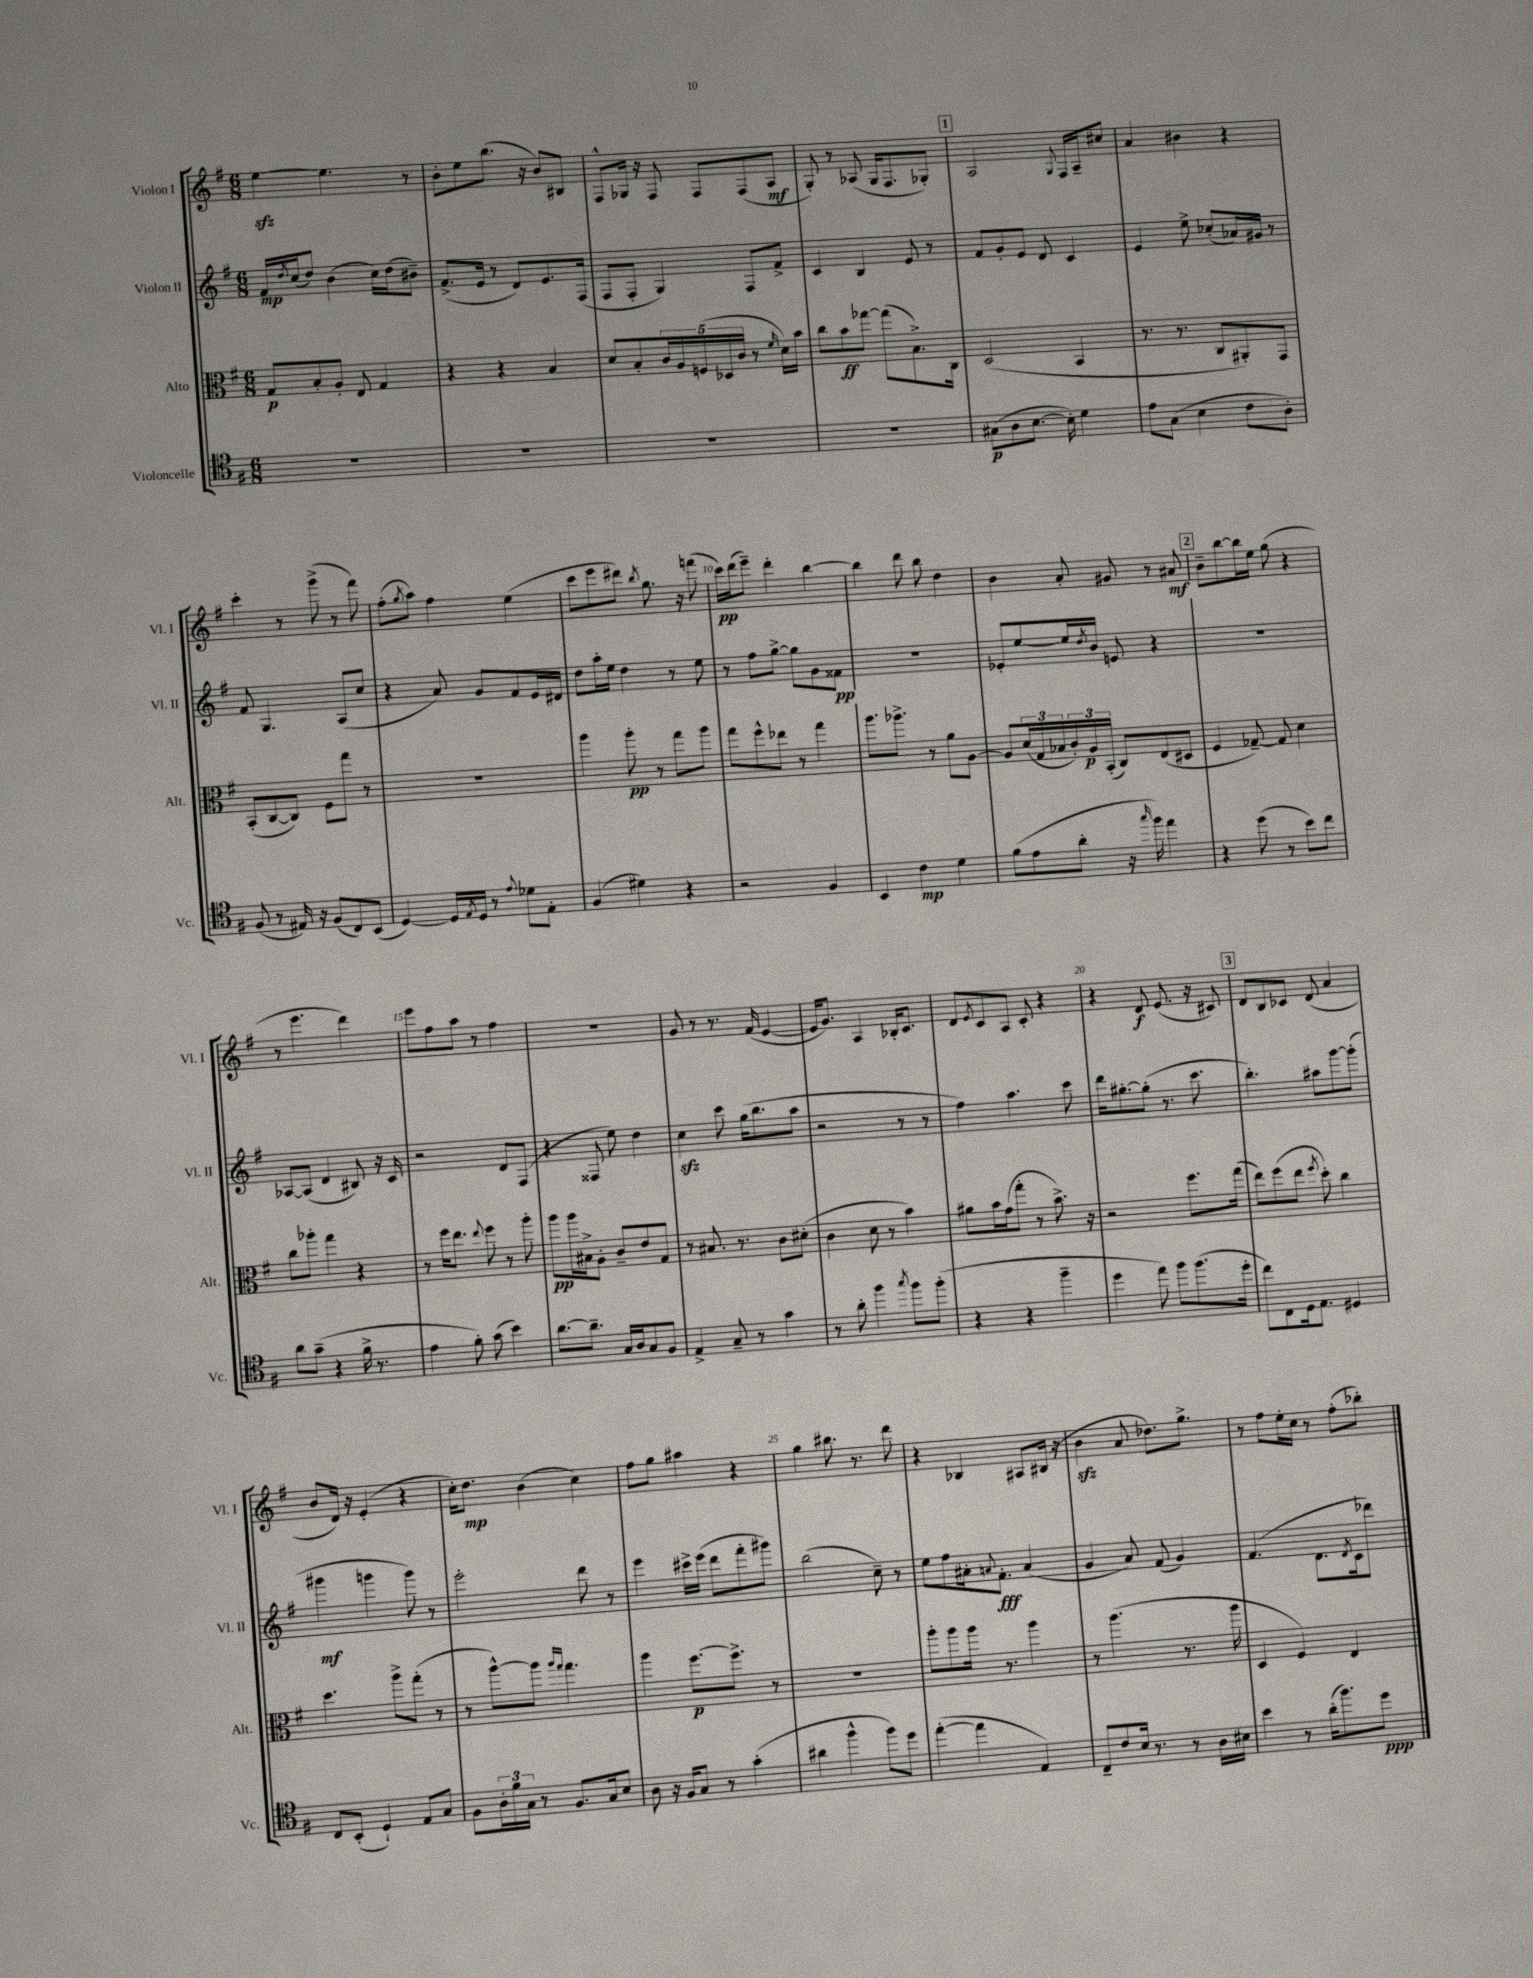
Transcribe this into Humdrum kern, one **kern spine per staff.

**kern	**kern	**kern	**kern
*staff4	*staff3	*staff2	*staff1
*clefC4	*clefC3	*clefG2	*clefG2
*k[f#]	*k[f#]	*k[f#]	*k[f#]
*M6/8	*M6/8	*M6/8	*M6/8
2.r	8G/L	16f#/LL	[4ee\
.	.	8qdd/	.
.	.	(16cc/J	.
.	8B'/	8dd/J)	.
.	8A'/J	(4b\	4.ee\]
.	8E/	.	.
.	4G/	16cc\LL)	.
.	.	(16dd\J	.
.	.	8b#~\J)	8r
=	=	=	=
2.r	4r	(8.f#^/L	8b'\L
.	.	.	8ee\
.	.	16e/Jk	.
.	4r	8r	(8.bb\J
.	.	8d/L)	.
.	.	.	16r
.	4B/	8.e/	8b/L)
.	.	.	8B#/J
.	.	(16F#/Jk	.
=	=	=	=
2.r	8d/L	8F#/L	8F#^^/L
.	8B'/	8F#'/J	16G-/Jk
.	.	.	16r
.	20c/L	4G/)	8F#/
.	20A/	.	.
.	(20F/	.	.
.	.	.	8F#/L
.	20D-/	.	.
.	20c/JJ	.	.
.	8r	8F#/L	(8F#/
.	16qqf#/	.	.
.	16d\LL)	8f#^/J	8A/J
.	16b\JJ	.	.
=	=	=	=
2.r	8cc\L	4c/	8G'/)
.	8b\	.	8r
.	[8gg-\J	4B/	(8A-/
.	(8gg-\]L	.	16G/LK
.	.	.	8.F#/
.	8.B^\)	8e/	.
.	.	8r	8G-'/J)
.	16C\Jk	.	.
=	=	=	=
(8G#\L	(2D/	8f#/L	2A/
8A\	.	8g'/	.
[8.B\J	.	8e/J	.
.	.	8d/	.
16B'\])	.	.	.
.	.	.	8qqG/
4d\	4BB/	4c/	16F#/LL
.	.	.	16A~/J
.	.	.	8cc#/J
=	=	=	=
8e\L	8.r	4e/	4a/
(8G\J	.	.	.
.	8.r	.	.
4B\	.	8ee^\	4b#\
.	8C/L	(8cc-'/L	.
8c\L	8AA#'/)	16a-/L)	4r
.	.	16g#/JJ	.
8A'\J)	8GG/J	8r	.
=	=	=	=
(8F#/	(8BB'/L	8f#/	4ccc'\
8r	[8C/	4.G/	.
16E#/)	8C/]J)	.	8r
16r	.	.	.
(8F#/L	8F#\L	.	(8ggg^\
8C/)	8gg\J	(8A/L	8r
(8BB/J	8r	8cc/J	8fff#\)
=	=	=	=
[4D/)	2.r	4r	(8ff#'\L
.	.	.	8qgg/
.	.	.	8aa\J)
16D/]LL	.	8a/)	4ff#\
8qE/	.	.	.
16D/JJ	.	.	.
8r	.	8g/L	.
8qqe/	.	.	.
8d-\L	.	8f#/	(4ee\
8E'\J	.	16e/L	.
.	.	16d#/JJ	.
=	=	=	=
(4F#/	4aa\	8dd\L	8ccc\L
.	.	16aa'\L	8eee\
.	.	16ee\JJ	.
4d#\)	8aa'\	4dd\	8ddd#\J)
.	.	.	8qbb/
.	8r	.	8.gg\
4r	8gg\L	8r	.
.	.	.	16r
.	8aa\J	8ee\	(8fff\
=	=	=	=
2r	8gg\L	8r	16ccc\LL)
.	.	.	(16ddd\J
.	8ff#^^\	8ff#\L	8eee~\J)
.	8ee-\J	[8gg^\J	4ddd'\
.	8r	8gg\]L	.
4F#/	4gg\	8g\	[4bb\
.	.	8f##\J	.
=	=	=	=
4BB/	8.aa\L	2.r	4bb\]
.	8.aa-^\J	.	.
4c\	.	.	8ddd\
.	8r	.	8bb\
4d\	8a\L	.	4dd\
.	[8A\J	.	.
=	=	=	=
(8f#\L	8A/]L	8e-'/L	4b\
8e\	(24d/L	[8ee/	.
.	24G/	.	.
.	24B-/	.	.
8a'\J	24c'/)	16ee/]L	8a'/
.	24A/	.	.
.	.	8qdd/	.
.	.	16b/JJ	.
.	(24BB'/JJ	.	.
16r	8C/L)	8e/	8g#/
16qqgg/	.	.	.
16ff#\)	.	.	.
4ee\	(8E/	4r	8r
.	8D#/J	.	8a#/
=	=	=	=
4r	4F#/	2.r	8b~\L
.	.	.	[8bb\
(8dd\	[8G-~/)	.	16bb\]L
.	.	.	16ee\JJ
8r	8G-/]	.	(8gg\
8b\L)	4d\	.	4r
8cc\J	.	.	.
=	=	=	=
8a\L	8cc\L	[8A-/L	8r
(8g~\J	8aa-'\J	(8A-/]J	4.eee\
4r	4gg\	4d/	.
16f#^\	4r	8B#/)	4ddd\)
8.r	.	.	.
.	.	16r	.
.	.	16c/	.
=	=	=	=
4e\	8r	2r	8eee\L
.	16ff#\LK	.	8ff#\
.	8.ee\J	.	.
8f#'\)	.	.	8aa\J
.	8qqee/	.	.
(8g\	8ff#\	.	8r
4b\)	8r	8d/L	4ff#\
.	8aa'\	(8F#/J	.
=	=	=	=
[8.a\L	8aa\L	4r	2.r
.	16aa\L	.	.
8.a~\]J	16B#^\J	.	.
.	8A'\J	8F##/	.
16G/LL	8c~/L	8ee\)	.
16A/J	.	.	.
8G/	8e/	4dd\	.
8F#/J	8G/J	.	.
=	=	=	=
4E^/	8r	4cc\	8g/
.	8.B#/	.	8r
8G~/	.	8ccc\	8.r
.	8.r	.	.
8r	.	(16gg\LK	.
.	.	8.bb\	(16f#/
4g\	8c\L	.	[4e/
.	(8d#'\J	8aa\J	.
=	=	=	=
8r	4c\	2r	16e/]LK
.	.	.	8.g/J)
8a'\	.	.	.
4ff#\	8d\	.	4A/
.	8r	.	.
8qgg/	.	.	.
8ff#\L	4b\)	8r	16B-'/LK
.	.	.	8.c/J
(8ff#'\J	.	8r	.
=	=	=	=
4r	8a#\L	4ff#\)	8d/L
.	.	.	8qe/
.	16b\L	.	8c/
.	(16g\J	.	.
4r	8gg'\J	4.aa\	8A/J
.	8r	.	8c'/
4ff#~\	8.b^\)	.	4r
.	.	8ccc\	.
.	16r	.	.
=	=	=	=
4dd\	2r	16ddd\LK	4r
.	.	[8.gg#'\	.
8ee\)	.	(8gg#'\]J	8d/
8ff#\L	.	8.r	(8.e/
(8.ff#\	8.ff#\L	.	.
.	.	8.ccc\	16r
.	.	.	8c#/)
16dd'\Jk	(16gg\Jk	.	.
=	=	=	=
8cc\L)	8ee\L)	4.bb'\)	8d/L
8C\	(8ff#\	.	8B/
16D\k	8ee\J	.	8c-/J
8.E\J	.	.	.
.	8qff#/	.	.
.	8dd'\)	8aa#\L	(8d/
4D#/	4cc\	[8ggg\	4a/
.	.	(8ggg'\]J	.
=	=	=	=
8C/L	4.dd\	4ggg#\	8b/L
(8BB'/J	.	.	16d/Jk)
.	.	.	16r
4D`/)	.	4ggg\	(4e'/
.	8aa^\L	.	.
8E/L	(8gg'\J	8ggg\)	4r
8G/J	8r	8r	.
=	=	=	=
8F#\L	8r	2eee'\	16cc'\LK)
.	.	.	8.dd\J
24A'\L	[8aa^^\L)	.	.
24f#\	.	.	.
24G\JJ	.	.	.
8r	8aa\]J	.	(4b\
.	16qqaa/LL	.	.
.	16qqgg/JJ	.	.
8.F#/L	4.gg\	.	.
.	.	8ddd\	4cc\)
16G/k	.	.	.
8B/J	.	8r	.
=	=	=	=
8A\	4aa\	4eee\	8ff#\L
16r	.	.	8gg\J
16F#/LK	.	.	.
8G/J	[8.ff#\L	16ccc#^\LL	4aa#\
.	.	(16eee\JJ	.
8r	.	8ddd\L	.
.	8.ff#^\]J	.	.
(4g'\	.	8fff#'\	4r
.	8r	8ggg#\J)	.
=	=	=	=
4a#\	2.r	(2bb\	4gg\
4ff#^^\	.	.	8.bb#\
.	.	.	8.r
8ff#\L)	.	8cc~\)	.
8dd\J	.	8r	8ddd\
=	=	=	=
([4ee'\	8aa'\L	8ee\L	4r
.	8aa\	8ff#\	.
4ee\]	16aa\Jk	16a#'\k	4B-/
.	.	8qqa/	.
.	8.r	8.f#'\J	.
4E/)	4aa\	(4a/	8A#/L
.	.	.	(16B#/Jk
.	.	.	16r
=	=	=	=
8C~/L	8r	4g/	4b\
8c/	(4.aa\	.	.
16B/Jk	.	8a/)	8a/
8.r	.	.	.
.	.	(8f#/	8.dd-\L)
8r	8.r	4g/)	.
.	.	.	8.gg^\J
16A\LL	.	.	.
16B#\JJ	16aa\	.	.
=	=	=	=
4b\	4D/	(4.f#/	8r
.	.	.	8ff#\L
8r	4F#/)	.	16ee'\L
.	.	.	16cc\JJ
(16a'\LK	.	8.d\L	8r
8.ff#\)	.	.	.
.	4E/	.	(8ff#'\L
.	.	8qd/	.
.	.	16c\k	.
8dd\J	.	8ddd-\J)	8bb-'\J)
==	==	==	==
*-	*-	*-	*-
